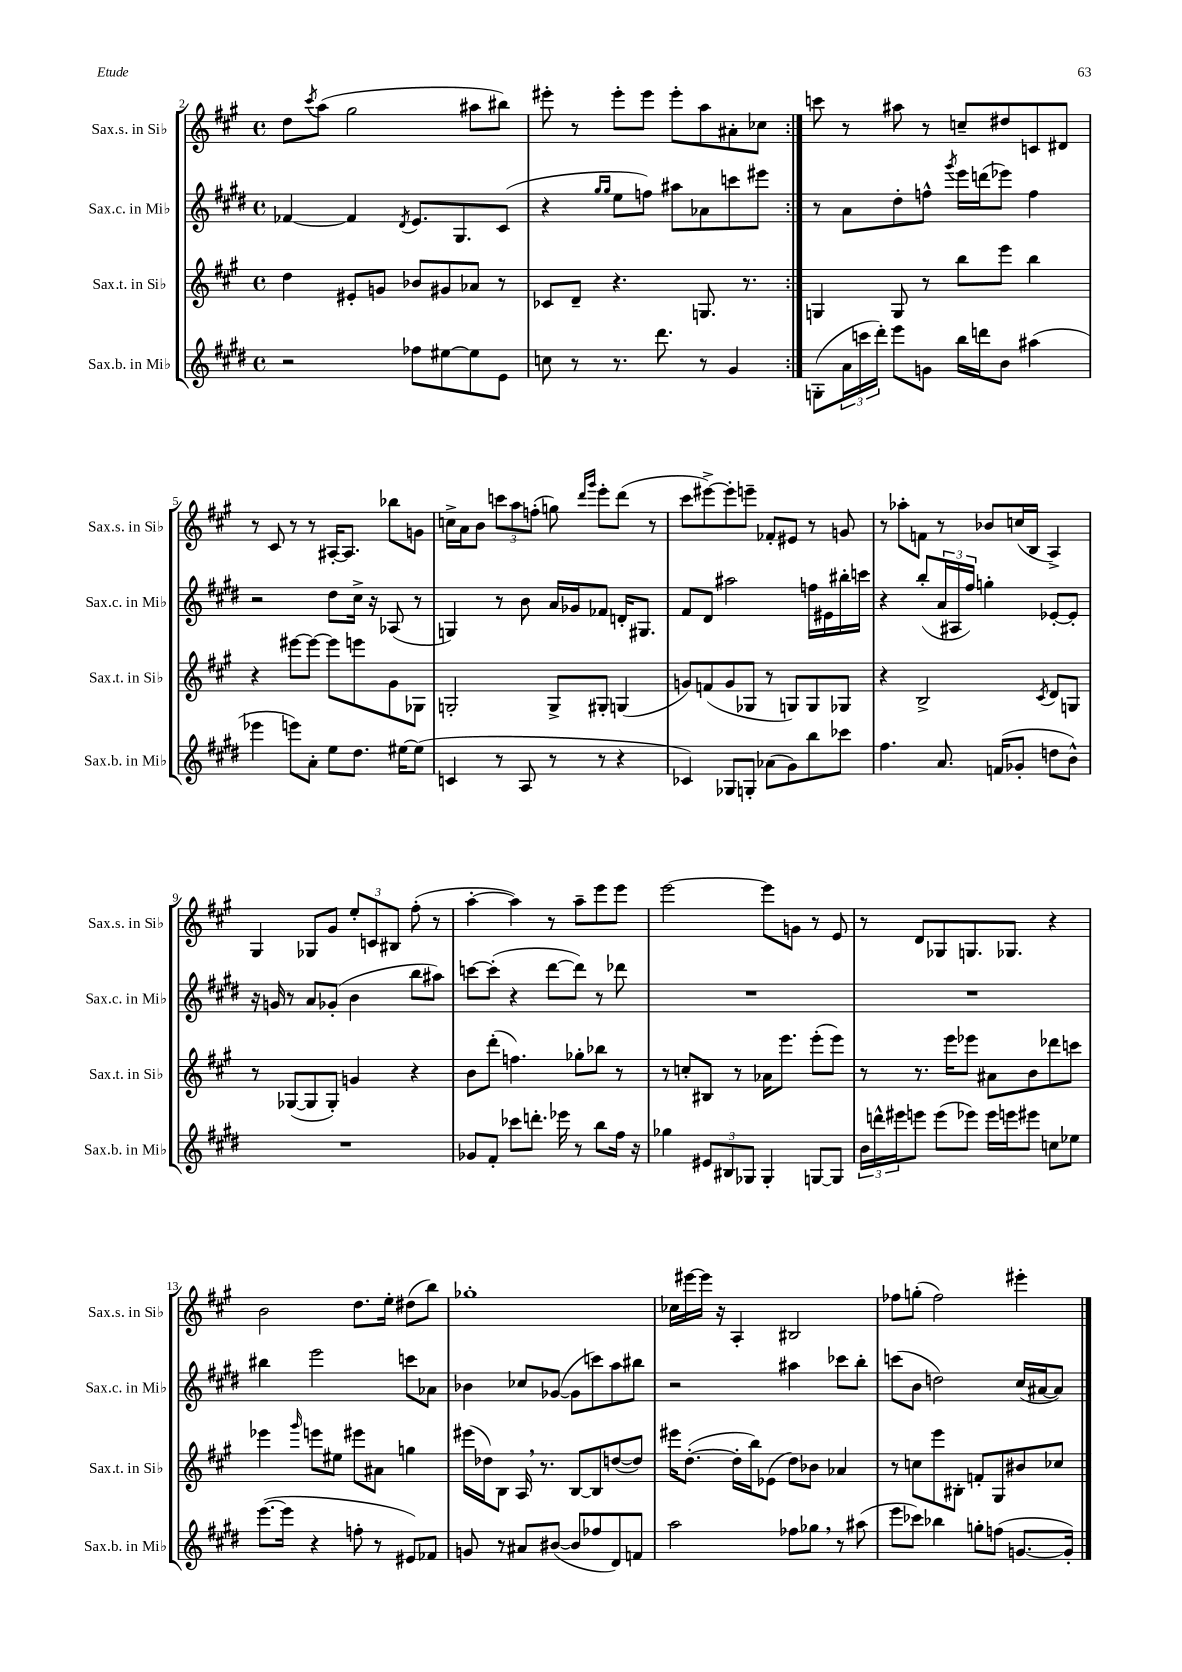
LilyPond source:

<<
\new StaffGroup <<
\new Staff = "s0" \with { instrumentName = "Sax.s. in Sib" shortInstrumentName = "Sax.s. in Sib" } {
    \clef treble \key a \major \defaultTimeSignature \time 4/4
    \repeat volta 2 { d''8 \acciaccatura { cis'''8 } a''8( gis''2 ais''8 bis''8) |
    eis'''8-. r8 eis'''8-. eis'''8 eis'''8-. a''8 ais'8-. ces''8 | }
    c'''8 r8 ais''8 r8 c''8-- dis''8 c'8 dis'8 |
    r8 cis'8 r8 r8 ais16~-. ais8. bes''8 g'8 |
    c''16-> a'16 b'8 \tuplet 3/2 { c'''8 a''8 f''8-.( } g''8) \grace { d'''16 gis'''16 } e'''8-. d'''8( r8 |
    cis'''8 eis'''8~->) eis'''8-. e'''8-- fes'8-. eis'8 r8 g'8 |
    r8 aes''8-. f'8 r8 bes'8 c''16( b16 a4->) |
    gis4 ges8 gis'8 \tuplet 3/2 { e''8-. c'8 bis8 } fis''8-.( r8 |
    a''4~-. a''4) r8 a''8-- e'''8 e'''8 |
    e'''2~ e'''8 g'8 r8 e'8 |
    r8 d'8 ges8 g8. ges8. r4 |
    b'2 d''8. e''16-. dis''8( b''8) |
    ges''1-. |
    ces''16 eis'''16~ eis'''16 r16 a4-. bis2 |
    fes''8 g''8-.( fes''2) eis'''4-. \bar "|." |
}
\new Staff = "s1" \with { instrumentName = "Sax.c. in Mib" shortInstrumentName = "Sax.c. in Mib" } {
    \clef treble \key e \major \defaultTimeSignature \time 4/4
    \repeat volta 2 { fes'4~ fes'4 \acciaccatura { dis'8 } e'8. gis8. cis'8( |
    r4 \grace { gis''16 gis''16 } e''8 f''8) ais''8 aes'8 c'''8 eis'''8 | }
    r8 a'8 dis''8-. f''8-^ \acciaccatura { gis'''8 } e'''16 d'''16( ees'''8) f''4 |
    r2 dis''8 cis''16-> r16 aes8( r8 |
    g4) r8 b'8 a'16 ges'16 fes'8 d'16-. gis8. |
    fis'8 dis'8 ais''2 f''16 eis'16 bis''16-. c'''16 |
    r4 b''8-.( \tuplet 3/2 { a'16 ais16 fis''16) } g''4-. ees'8~-. ees'8-. |
    r16 g'16 r8 a'8 ges'8-.( b'4 b''8 ais''8) |
    c'''8~ c'''8-.( r4 dis'''8~ dis'''8) r8 des'''8 |
    R1 |
    R1 |
    bis''4 e'''2 c'''8 aes'8 |
    bes'4 ces''8 ges'8~( ges'8 c'''8) a''8 bis''8 |
    r2 ais''4 ces'''8 b''8-. |
    c'''8( b'8 d''2) cis''16( ais'16~ ais'8) \bar "|." |
}
\new Staff = "s2" \with { instrumentName = "Sax.t. in Sib" shortInstrumentName = "Sax.t. in Sib" } {
    \clef treble \key a \major \defaultTimeSignature \time 4/4
    \repeat volta 2 { d''4 eis'8-. g'8 bes'8 gis'8 aes'8 r8 |
    ces'8 d'8-- r4. g8. r8. | }
    g4 g8 r8 b''8 e'''8 b''4 |
    r4 eis'''8~ eis'''8~ eis'''8 e'''8 gis'8 ges8 |
    g2-. g8-> gis8-. g4( |
    g'8) f'8( g'8 ges8 r8 g8) g8 ges8 |
    r4 b2-> \acciaccatura { cis'8 } d'8 g8 |
    r8 ges8~( ges8 ges8-.) g'4 r4 |
    b'8 d'''8-.( f''4.) ges''8-. bes''8 r8 |
    r8 c''8-. bis8 r8 aes'16 e'''8. e'''8-.( e'''8) |
    r8 r8. e'''16 ees'''8 ais'8 b'8 des'''8 c'''8 |
    ees'''4 \grace { gis'''16 } e'''8 eis''8 eis'''8 ais'8 g''4 |
    eis'''16( des''16) b8 a16 \breathe r8. b8~ b8 d''8~( d''8) |
    eis'''16 d''8.~-.( d''16-. b''16) ees'8( d''8) bes'8 aes'4 |
    r8 c''8 e'''8 bis8-. f'8-. gis8 bis'8 ces''8 \bar "|." |
}
\new Staff = "s3" \with { instrumentName = "Sax.b. in Mib" shortInstrumentName = "Sax.b. in Mib" } {
    \clef treble \key e \major \defaultTimeSignature \time 4/4
    \repeat volta 2 { r2 fes''8 eis''8~ eis''8 e'8 |
    c''8 r8 r8. dis'''8. r8 gis'4 | }
    g8-.( \tuplet 3/2 { a'16 c'''16 dis'''16-.) } e'''8 g'8 b''16 d'''16 b'8 ais''4( |
    ees'''4 e'''8) a'8-. e''8 dis''8. eis''16~ eis''8( |
    c'4 r8 a8 r8 r8 r4 |
    ces'4) ges8 g8-. aes'8( gis'8) b''8 ces'''8 |
    fis''4. a'8. f'16( ges'8-. d''8 b'8-^) |
    R1 |
    ges'8 fis'8-. ces'''8 d'''8.-. ees'''16 r8 b''8 fis''16 r16 |
    ges''4 \tuplet 3/2 { eis'8 bis8 ges8 } ges4-. g8~ g8 |
    \tuplet 3/2 { b'16 d'''16-^ eis'''16 } e'''8 e'''8( ees'''8) ees'''16 e'''16 eis'''8 c''8 ees''8 |
    e'''8.~( e'''16 r4 f''8-. r8 eis'8) fes'8 |
    g'8 r8 ais'8 bis'8~( bis'8 fes''8 dis'8) f'8 |
    a''2 fes''8 ges''8 \breathe r8 ais''8( |
    e'''8 ces'''8) bes''4 g''8-. f''8( g'8.~ g'16-.) \bar "|." |
}
>>
>>
\layout { \context { \Score currentBarNumber = #2 } }
